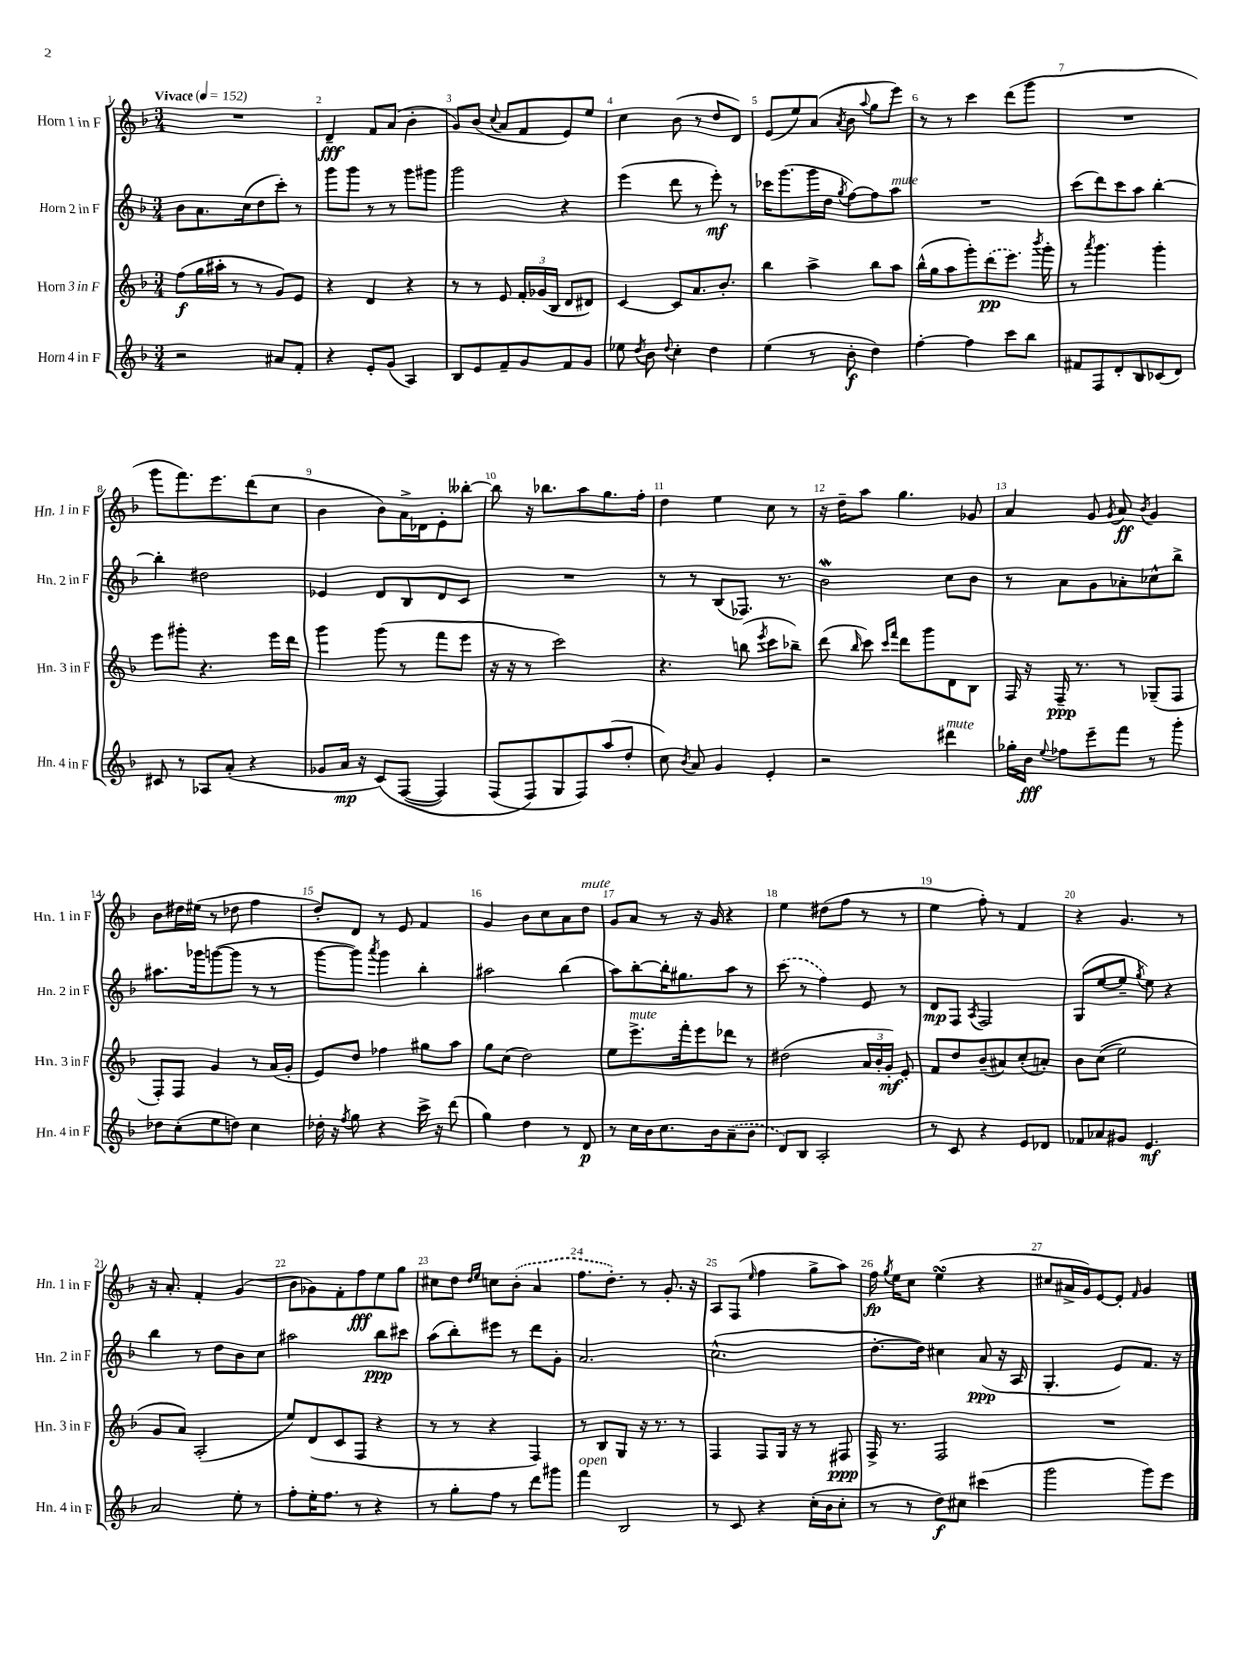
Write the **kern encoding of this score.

**kern	**kern	**kern	**kern
*staff4	*staff3	*staff2	*staff1
*clefG2	*clefG2	*clefG2	*clefG2
*k[b-]	*k[b-]	*k[b-]	*k[b-]
*M3/4	*M3/4	*M3/4	*M3/4
*MM152	*MM152	*MM152	*MM152
2r	(8ff	8b-	2.r
.	16gg	8.a	.
.	16aa#'	.	.
.	8r	.	.
.	.	(16cc	.
.	8r	8dd	.
8a#	8g)	8ccc')	.
8f'	8e	8r	.
=	=	=	=
4r	4r	8ggg	4d~
.	.	8ggg	.
8e'	4d	8r	8f
(8g	.	8r	(8a
4A)	4r	8ggg	4b-'
.	.	8ggg#	.
=	=	=	=
8B-	8r	2ggg	8g)
8e	8r	.	(8b-
.	.	.	8qqcc
8f~	8e	.	8a
8g	24f'	.	8f
.	(24g-	.	.
.	24B-	.	.
8f	8d	4r	8e)
8g	8d#)	.	8ee
=	=	=	=
8ee-	[4c	(4eee	4cc
8qdd	.	.	.
8b-	.	.	.
8qqdd	.	.	.
4cc'	8c]	8ddd	(8b-
.	8.a	8r	8r
4dd	.	8eee')	8dd
.	8.b-'	.	.
.	.	8r	8d)
=	=	=	=
(4ee	4bb-	16ccc-	(8e
.	.	(8.ggg	.
.	.	.	8ee)
8r	4aa^	16ggg	(8a
.	.	16dd	.
.	.	8qgg	8qa
8b-'	.	[8ff)	8b-
.	.	.	8qqaa
4dd)	8bb-	8ff]	8gg
.	8aa	8aa	8eee)
=	=	=	=
[4ff'	(16bb-^^	2.r	8r
.	16gg	.	.
.	8aa	.	8r
4ff]	8ggg')	.	4ccc
.	(8ddd	.	.
8ccc	8.eee)	.	(8ddd
8bb-	.	.	8ggg
.	8qbbb-	.	.
.	16ggg'	.	.
=	=	=	=
8f#	8r	(8ccc	2.r
.	8qaaa	.	.
8F	4.ggg	8ddd)	.
8d'	.	8ccc	.
8B-	.	8aa	.
(8c-	4ggg'	[4bb-'	.
8d)	.	.	.
=	=	=	=
8c#	8eee	4bb-']	8ggg
8r	8ggg#'	.	8.fff)
8A-	4.r	2dd#	.
.	.	.	8.eee
(8a'	.	.	.
4r	.	.	(8ddd
.	16eee	.	8cc
.	16ddd	.	.
=	=	=	=
8g-	4ggg	4e-	4b-
16a	.	.	.
16r	.	.	.
&(8c)	(8ggg	8d	8b-)
([8F	8r	8B-	16a^
.	.	.	16d-
4F])	8fff	8d	8e'
.	8eee	8c	[8bb--'
=	=	=	=
(8F	16r	2.r	8bb--]
.	16r	.	.
8F&)	8r	.	16r
.	.	.	8.bb-
8G	2ccc)	.	.
8F)	.	.	8aa
(8aa	.	.	8.gg
8dd'	.	.	.
.	.	.	16ff'
=	=	=	=
8cc)	4.r	8r	4dd
8qb-	.	.	.
8a	.	8r	.
4g	.	(8B-	4ee
.	(8bb	8.F-)	.
.	8qeee	.	.
4e'	8ccc	.	8cc
.	.	8.r	.
.	8bb-~)	.	8r
=	=	=	=
2r	(8ddd	2b-	16r
.	.	.	16dd~
.	16qqbb-	.	.
.	8ccc)	.	8aa
.	16qqccc	.	.
.	16qqfff	.	.
.	8ddd	.	4.gg
.	8ggg	.	.
4ddd#	8d	8cc	.
.	8B-	8b-	8g-
=	=	=	=
16gg-'	16F	8r	4a
16b-	16r	.	.
8qqee	.	.	.
8ff-	16F~	8a	.
.	8.r	.	.
8eee~	.	8g	8g
.	.	.	8qg
8fff	8r	8a-'	8a
.	.	.	8qb-
8r	(8G-~	8cc-^^	4g
8ggg'	8F	8bb-^	.
=	=	=	=
8dd-	8F')	8.aa#	8b-
(8cc'	8F	.	16dd#
.	.	16ggg-	(16ee#
8ee	4g	([8ggg	8r
8dd)	.	8ggg]	8dd-
4cc	8r	8r	4ff
.	(16a	8r	.
.	16g'	.	.
=	=	=	=
16dd-'	8e)	[8ggg	8dd')
16r	.	.	.
8qff	.	.	.
8gg	8dd	8ggg])	8d
.	.	8qaaa	.
4r	4ff-	4ggg	8r
.	.	.	8e
16ccc^	8gg#	4bb-'	4f
16r	.	.	.
(8ddd	8aa	.	.
=	=	=	=
4gg)	8gg	2aa#	4g
.	(8cc	.	.
4dd	2dd)	.	8b-
.	.	.	8cc
8r	.	(4bb-	8a
8d	.	.	8dd
=	=	=	=
8r	8ee	8aa)	8g
16cc	8.eee^	[8bb-'	8a
16b-	.	.	.
8.cc	.	16bb-']	8r
.	16fff'	8.gg#	.
.	8eee	.	16r
16b-	.	.	16g
(8a~	8ddd-	8aa	4r
8b-	8r	8r	.
=	=	=	=
8d)	(2dd#	(8ccc	4ee
8B-	.	8r	.
2A'	.	4ff)	(8dd#
.	.	.	8ff
.	24a	8e	8r
.	24b-'	.	.
.	24g')	.	.
.	8e'	8r	8r
=	=	=	=
8r	8f	8d	4ee
8c	8dd	8F	.
.	.	8qA	.
4r	(8b-~	2F	8ff')
.	8a#)	.	8r
8e	(8cc'	.	4f
8d-	8a')	.	.
=	=	=	=
8f-	8b-	(8G	4r
8a-	&((8cc	[8ee	.
8g#	2ee)	8ee~]	4.g
.	.	8qgg	.
4.e	.	8ee)	.
.	.	4r	.
.	.	.	8r
=	=	=	=
2a	8g	4bb-	16r
.	.	.	8.a'
.	8a&)	.	.
.	(2A'	8r	4f'
.	.	8dd	.
8ee'	.	8b-	(4g
8r	.	8cc	.
=	=	=	=
8ff'	8ee)	2aa#	8b-
16ee'	(8d	.	8g-)
8.ff	.	.	.
.	8c	.	8f'
8r	8F	.	8ff
4r	4r	8bb-	8ee
.	.	8ccc#	8gg
=	=	=	=
8r	8r	(8aa	8cc#
8gg'	8r	8bb-')	8dd
.	.	.	16qqdd
.	.	.	16qqee
8ff	4r	8eee#	8cc
8r	.	8r	(8b-'
8ddd	4F)	8ddd	4a
8ggg#	.	8g'	.
=	=	=	=
4fff	8r	2.a	8.ff
.	8B-	.	.
.	.	.	8.dd')
2B-	8G	.	.
.	16r	.	8r
.	8.r	.	.
.	.	.	8.g'
.	8r	.	.
.	.	.	16r
=	=	=	=
8r	4F	(2.cc^^	8A
8c	.	.	(8F
.	.	.	16qqee
4r	8F	.	4ff
.	16G	.	.
.	16r	.	.
(16cc'	8r	.	8gg^
16b-	.	.	.
8cc'	8F#	.	8aa)
=	=	=	=
8r	16F^	[8.dd'	16ff
.	.	.	8qgg
.	8.r	.	16ee
8r	.	.	8cc
.	.	16dd])	.
8dd)	2F	4cc#	(4ee
8cc#	.	.	.
(4ccc#	.	(8a	4r
.	.	16r	.
.	.	16A	.
=	=	=	=
2ggg	2.r	4.G'	8cc#
.	.	.	16a#^
.	.	.	16g)
.	.	.	[8e
.	.	8e)	8e']
.	.	.	16qqf
8ggg)	.	8.f	4g
8eee	.	.	.
.	.	16r	.
==	==	==	==
*-	*-	*-	*-
